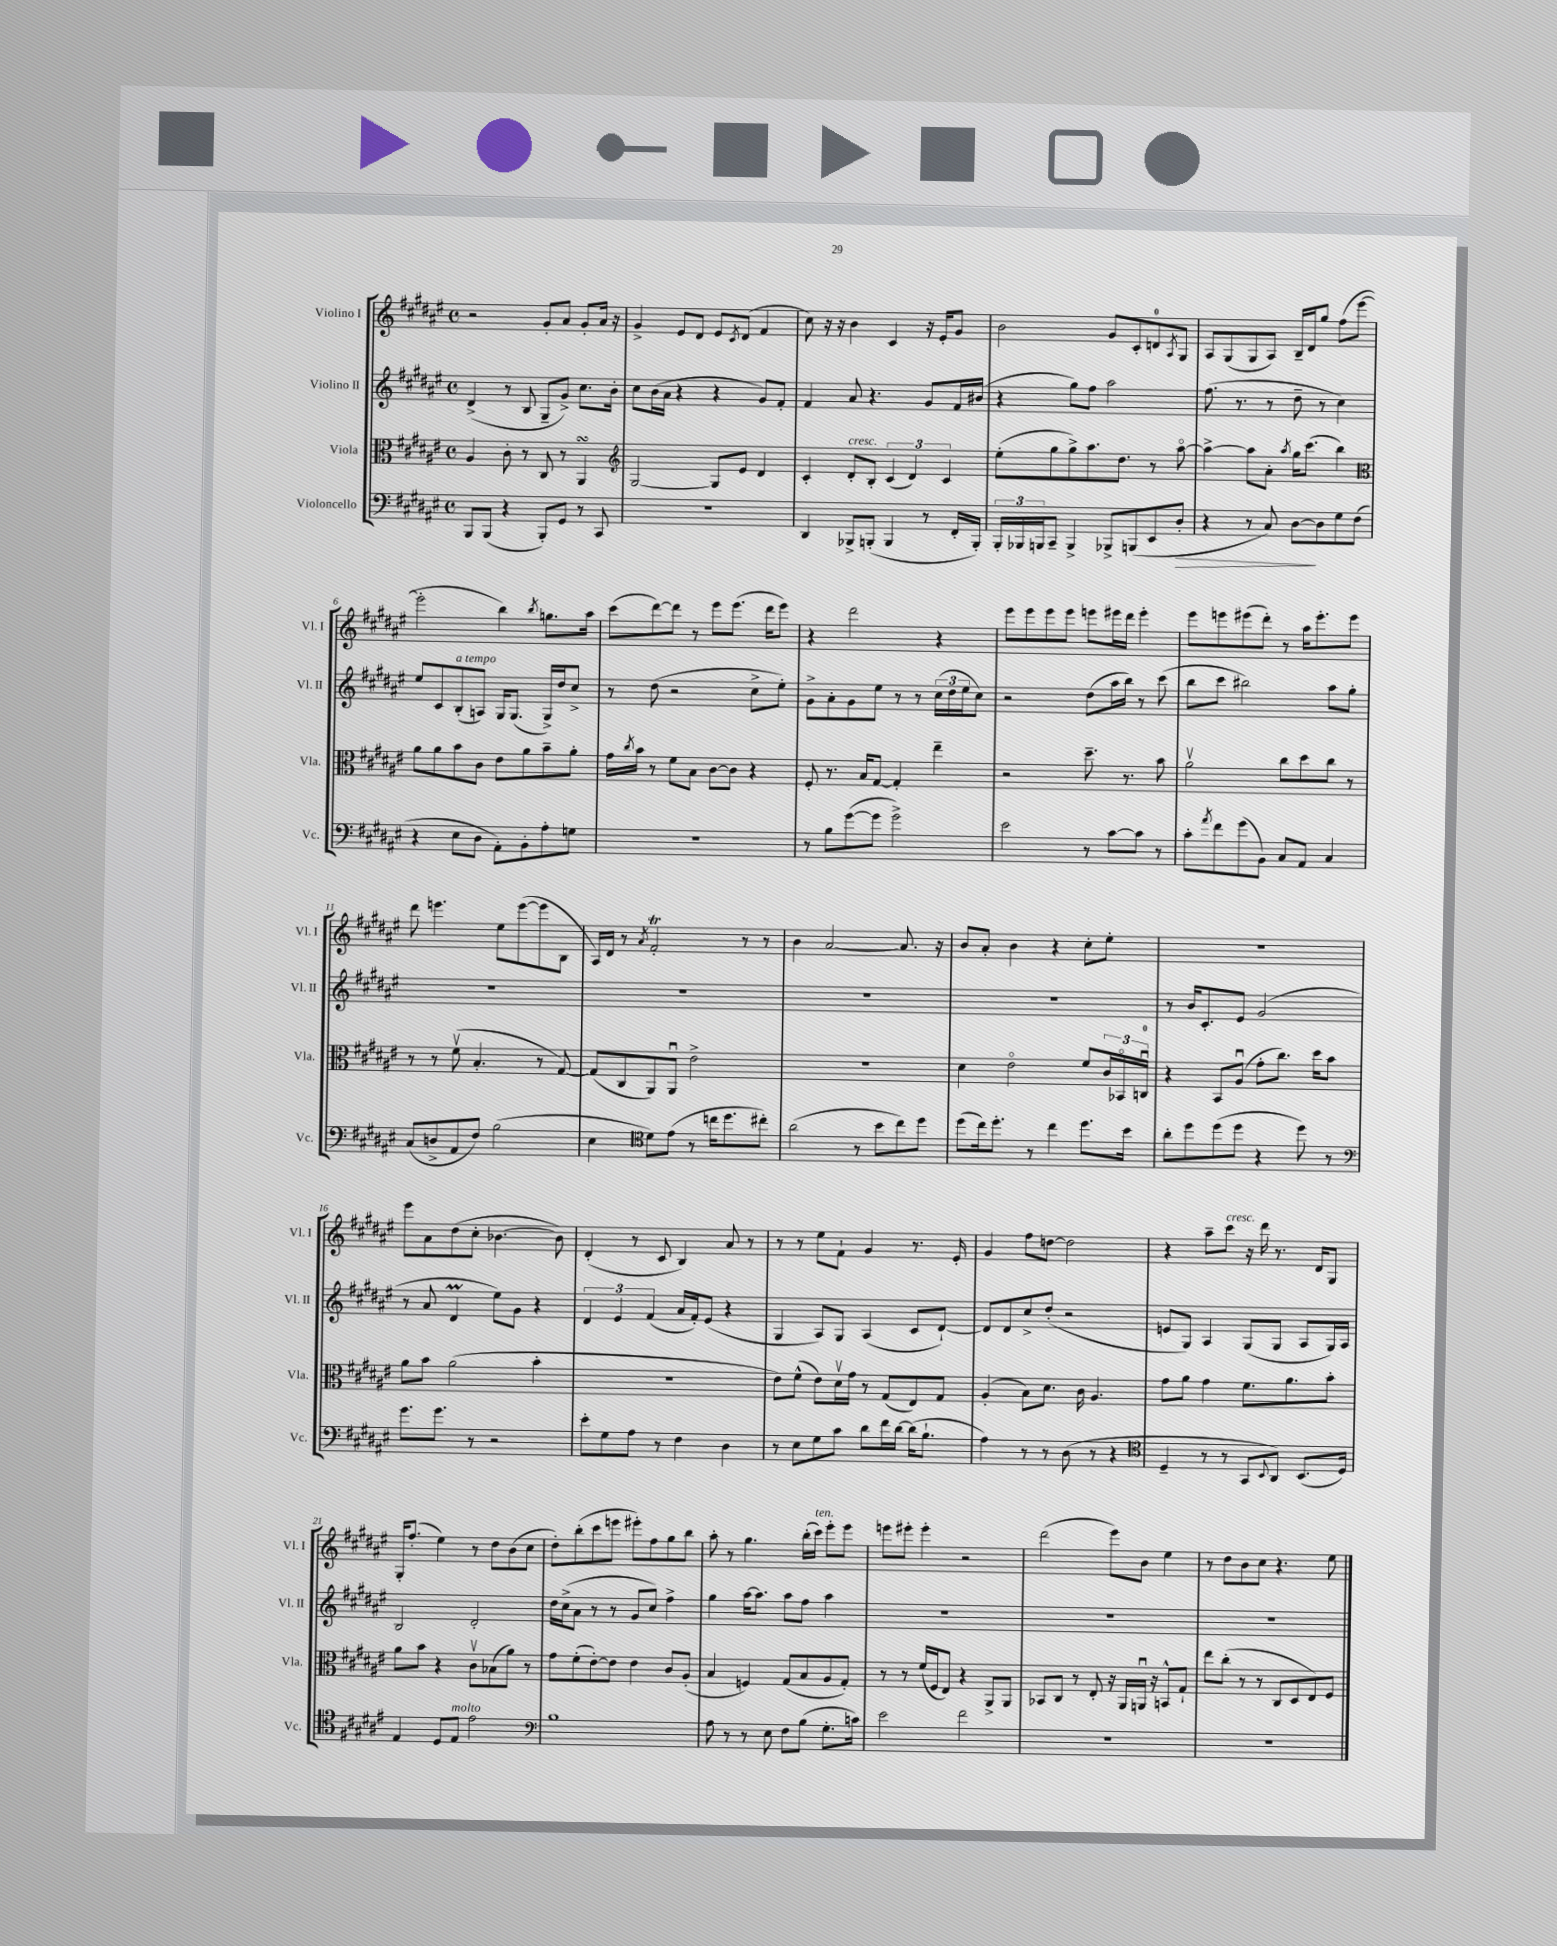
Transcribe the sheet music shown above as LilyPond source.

<<
\new StaffGroup <<
\new Staff = "s0" \with { instrumentName = "Violino I" shortInstrumentName = "Vl. I" } {
    \clef treble \key fis \major \defaultTimeSignature \time 4/4
    r2 gis'8-. ais'8 gis'8-. ais'16 r16 |
    gis'4-> eis'8 dis'8 eis'8 \acciaccatura { cis'8 } dis'8( fis'4 |
    cis''8) r16 r16 b'4 cis'4 r16 eis'16-. gis'8 |
    b'2 gis'8 cis'8-. d'8-0 \acciaccatura { ais8 } gis8 |
    ais8 gis8( gis8 ais8) b16-- dis'16 gis''8 fis''8( eis'''8~ |
    eis'''2-. b''4) \acciaccatura { b''8 } g''8. ais''16 |
    cis'''8( dis'''8~) dis'''8 r8 eis'''8 eis'''8.( dis'''16 eis'''8) |
    r4 dis'''2 r4 |
    eis'''8 eis'''8 eis'''8 eis'''8 e'''8 eis'''16 dis'''16 eis'''4-. |
    eis'''8 e'''8 eis'''8( dis'''8-.) r8 ais''16 eis'''8.-. eis'''8 |
    dis'''8 e'''4. eis''8 e'''8~( e'''8 b8 |
    ais16) dis'16 r8 \acciaccatura { ais'8 } fis'2-.\trill r8 r8 |
    b'4 ais'2~ ais'8. r16 |
    b'8 ais'8-. b'4 r4 cis''8-. eis''8-. |
    R1 |
    eis'''8 ais'8 dis''8( cis''8-. bes'4.~ bes'8) |
    dis'4-.( r8 cis'8 b4) ais'8 r8 |
    r8 r8 eis''8 fis'8-! gis'4 r8. eis'16-. |
    gis'4 fis''8 d''8~ d''2 |
    r4 ais''8-- cis'''8^\markup { \italic "cresc." } r16 dis'''16 r8. dis'16 gis8 |
    gis16-. fis''8.-.( eis''4) r8 dis''8 b'8( cis''8 |
    dis''8-.) b''8-.( cis'''8 e'''8 eis'''8-.) fis''8 gis''8 b''8 |
    ais''8-. r8 gis''4. b''16-.( cis'''16^\markup { \italic "ten." }) eis'''8-. eis'''8 |
    e'''8 eis'''8-. eis'''4-. r2 |
    dis'''2( eis'''8) b'8 eis''4 |
    r8 dis''8 b'8 cis''8 r4. eis''8 \bar "|." |
}
\new Staff = "s1" \with { instrumentName = "Violino II" shortInstrumentName = "Vl. II" } {
    \clef treble \key fis \major \defaultTimeSignature \time 4/4
    dis'4->( r8 b8 gis8-- gis'8->) cis''8. b'16-. |
    cis''8 b'16( ais'16 r4 r4 gis'8) fis'8-. |
    fis'4 ais'8 r4. gis'8 fis'16 bis'16( |
    r4 gis''8) fis''8 ais''2 |
    fis''8.( r8. r8 dis''8-- r8 cis''4) |
    eis''8 cis'8 b8-.^\markup { \italic "a tempo" }( a8) gis16 gis8.( gis16->) dis''16 cis''8-> |
    r8 dis''8( r2 cis''8-> eis''8-.) |
    gis'8-> ais'8-. gis'8 eis''8 r8 r8 \tuplet 3/2 { cis''16( dis''16 eis''16 } cis''8) |
    r2 dis''8( ais''16 b''16) r8 cis'''8( |
    b''8 cis'''8 bis''2) ais''8 gis''8-. |
    R1 |
    R1 |
    R1 |
    R1 |
    r8 b'16 cis'8.-. eis'8 gis'2( |
    r8 ais'8 dis'4\prall eis''8) gis'8 r4 |
    \tuplet 3/2 { dis'4 eis'4 fis'4( } ais'16 fis'16-.) eis'8( r4 |
    gis4 ais8) gis8 ais4( cis'8 dis'8~-!) |
    dis'8 dis'8 cis''8-> dis''8-.( r2 |
    e'8 gis8) ais4 gis8( gis8 ais8 gis16) ais16 |
    b2 dis'2-. |
    dis''16 cis''16->( ais'8 r8 r8 gis'8 cis''8) fis''4-> |
    gis''4 ais''16~ ais''8. ais''8 fis''8 ais''4 |
    R1 |
    R1 |
    R1 \bar "|." |
}
\new Staff = "s2" \with { instrumentName = "Viola" shortInstrumentName = "Vla." } {
    \clef alto \key fis \major \defaultTimeSignature \time 4/4
    ais4 cis'8-. r8 cis8 r8 ais,4\turn |
    \clef treble gis2~ gis8 eis'8 dis'4 |
    cis'4-. dis'8-.^\markup { \italic "cresc." } b8-. \tuplet 3/2 { cis'4( dis'4) cis'4 } |
    eis''8-.( gis''8 gis''8->) ais''8. dis''8. r8 ais''8~\flageolet |
    ais''4~-> ais''8 ais'8-. \acciaccatura { ais''8 } gis''16 cis'''8.( b''4) |
    \clef alto ais'8 ais'8 b'8 cis'8 eis'8 ais'8 b'8-- ais'8-. |
    gis'16 \acciaccatura { cis''8 } b'16 r8 fis'8 b8 cis'8~ cis'8 r4 |
    fis8-. r8. b16 gis8~ gis4-. eis''4-- |
    r2 dis''8.-- r8. b'8 |
    ais'2\upbow cis''8 dis''8 cis''8 r8 |
    r8 r8 fis'8\upbow( b4.-. r8 gis8~) |
    gis8( cis8 ais,8) ais,8\downbow eis'2-> |
    R1 |
    dis'4 eis'2\flageolet fis'8 \tuplet 3/2 { cis'16 bes,16\flageolet c16-0\downbow } |
    r4 b,8 ais8\downbow( gis'8-. cis''8.) dis''16 b'8 |
    ais'8 b'8 ais'2( b'4-. |
    R1 |
    eis'8) fis'8-^( eis'8) dis'16\upbow gis'16 r8 gis8( eis8) gis8 |
    ais4-.( b8) dis'8. cis'16 ais4. |
    gis'8 ais'8 gis'4 fis'8. ais'8. b'8-. |
    ais'8 b'8 r4 cis'8\upbow bes8( ais'8) r8 |
    gis'8 fis'8-.( eis'8~-.) eis'8 eis'4 cis'8 ais8-.( |
    b4 f4) gis8( b8 ais8 gis8-.) |
    r8 r8 fis'16( fis16 eis8) r4 ais,8-> ais,8 |
    bes,8 cis8 r8 eis8-. r16 ais,16 a,16\downbow r16 b,8-^ gis8-! |
    eis''8 cis''8-.( r8 r8 cis8 dis8 eis8) fis8 \bar "|." |
}
\new Staff = "s3" \with { instrumentName = "Violoncello" shortInstrumentName = "Vc." } {
    \clef bass \key fis \major \defaultTimeSignature \time 4/4
    b,,8 b,,8( r4 b,,8-.) gis,8 r8 cis,8 |
    r1 |
    dis,4 bes,,8-> b,,8-.( b,,4 r8 fis,16-. b,,16-.) |
    \tuplet 3/2 { b,,16-. bes,,16 b,,16 } cis,8-- b,,4-> bes,,8-> b,,8( eis,8 dis8-.\> |
    r4 r8 cis8) dis8~\! dis8 gis8 fis8( |
    r4 eis8 dis8 ais,8-.) b,8-. ais8-. g8 |
    R1 |
    r8 b8 gis'8~( gis'8 gis'2->) |
    eis'2 r8 cis'8~ cis'8 r8 |
    cis'8-. \acciaccatura { ais'8 } fis'8 gis'8( b,8) cis8 ais,8 cis4 |
    cis8( d8-> ais,8 fis8) b2( |
    eis4 \clef tenor dis'8) eis'8( r8 c''16 dis''8. cis''8-.) |
    ais'2( r8 b'8 cis''8) dis''8 |
    dis''8( cis''16) dis''8.-. r8 cis''4 dis''8. b'16 |
    ais'8-. dis''8 dis''8( dis''8 r4 dis''8) r8 |
    \clef bass gis'8. gis'8. r8 r2 |
    eis'8-. gis8 ais8 r8 fis4 dis4 |
    r8 eis8 gis8 cis'8 dis'8 fis'16 dis'16~ dis'16( b8.-! |
    ais4) r8 r8 dis8( r8 r4 |
    \clef tenor dis4-- r8 r8 gis,8 \appoggiatura { b,8 } ais,8) b,8.( dis16) |
    eis4 dis8 eis8^\markup { \italic "molto" } eis'2 |
    \clef bass b1 |
    ais8 r8 r8 eis8 fis8 b8( gis8.-. c'16) |
    eis'2 fis'2 |
    R1 |
    R1 \bar "|." |
}
>>
>>
